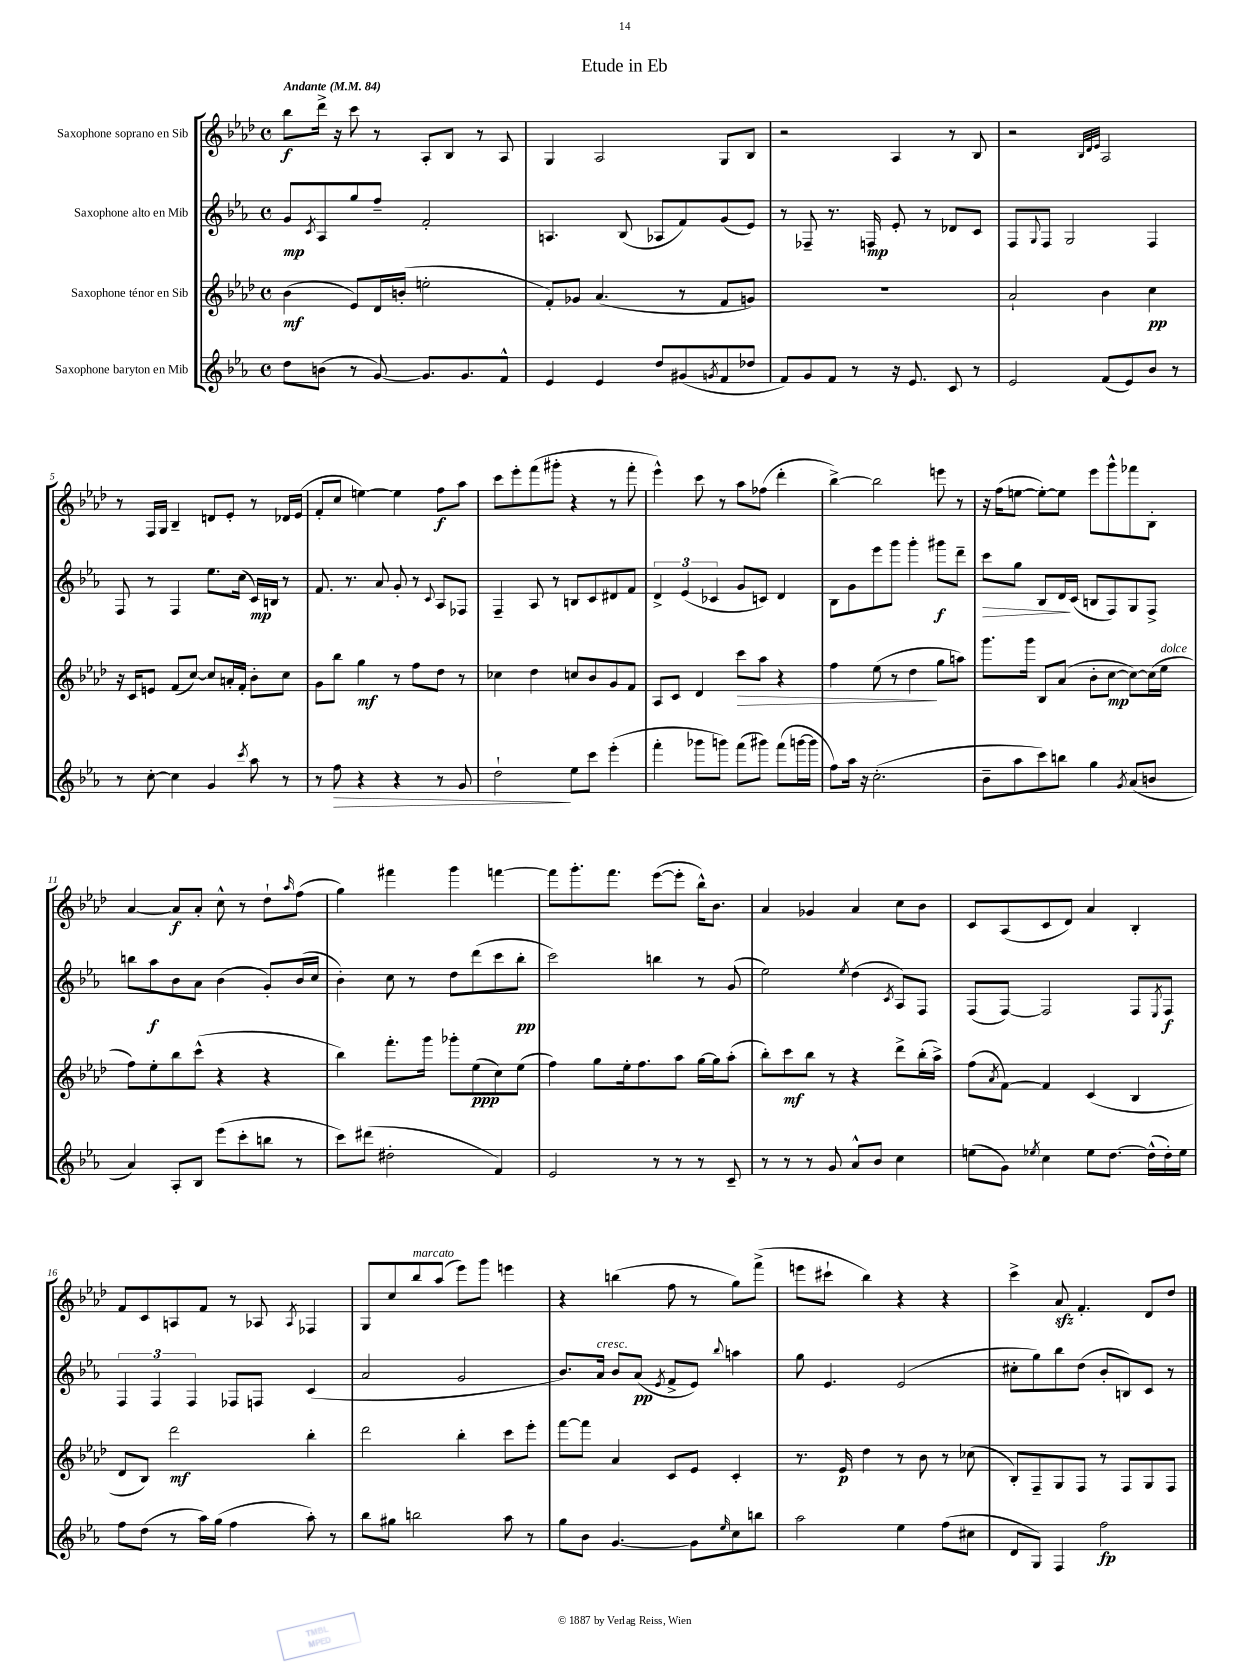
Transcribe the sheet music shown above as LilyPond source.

\header { title = "Etude in Eb" }
<<
\new StaffGroup <<
\new Staff = "s0" \with { instrumentName = "Saxophone soprano en Sib" } {
    \clef treble \key aes \major \defaultTimeSignature \time 4/4 \tempo "Andante" 4 = 84
    bes''8\f des'''16-> r16 c'''8 r8 aes8-. bes8 r8 aes8 |
    g4 aes2 g8 bes8 |
    r2 aes4 r8 bes8 |
    r2 \grace { bes32 des'32 ees'32 } aes2 |
    r8 f16 g16 bes4-- d'8 ees'8-. r8 des'16 ees'16( |
    f'8-. c''8 e''4~) e''4 f''8\f aes''8 |
    c'''8 ees'''8-. f'''8( gis'''8-. r4 r8 f'''8-. |
    ees'''4-^) c'''8 r8 aes''8 fes''8( des'''4-. |
    bes''4~->) bes''2 e'''8 r8 |
    r16 f''16( e''8~ e''8~-.) e''8 ees'''8 g'''8-^ fes'''8 bes8-. |
    aes'4~ aes'8\f aes'8-. c''8-^ r8 des''8-! \grace { aes''16 } f''8( |
    g''4) fis'''4 g'''4 f'''4~ |
    f'''8 g'''8.-. f'''8. ees'''8~( ees'''8-. bes''16-^) bes'8. |
    aes'4 ges'4 aes'4 c''8 bes'8 |
    c'8 aes8( c'8 des'8) aes'4 bes4-. |
    f'8 c'8 a8 f'8 r8 aes8 \acciaccatura { aes8 } fes4 |
    g8 c''8 bes''8^\markup { \italic "marcato" } aes''8( ees'''8) g'''8 e'''4 |
    r4 b''4( f''8 r8 g''8) f'''8->( |
    e'''8 cis'''8-! bes''4) r4 r4 |
    c'''4-> aes'8\sfz f'4.-. des'8 des''8 \bar "|." |
}
\new Staff = "s1" \with { instrumentName = "Saxophone alto en Mib" } {
    \clef treble \key ees \major \defaultTimeSignature \time 4/4
    g'8\mp \acciaccatura { c'8 } aes8 g''8 f''8-- f'2-. |
    a4. bes8( aes8 f'8) g'8( ees'8) |
    r8 fes8-- r8. f16\mp ees'8-. r8 des'8 c'8 |
    f8 \appoggiatura { g8 } f8 g2 f4 |
    f8 r8 f4 ees''8. c''16( c'16\mp) b16 r8 |
    f'8. r8. aes'8 g'8-. r8 \appoggiatura { c'8 } aes8 fes8 |
    f4-- aes8 r8 b8 c'8 dis'8 f'8 |
    \tuplet 3/2 { d'4-> ees'4( ces'4 } g'8 c'8) d'4 |
    bes8 g'8 ees'''8 g'''8 g'''4-. gis'''8\f d'''8-- |
    c'''8\> g''8 bes8 d'16\! c'16( b8 f8) g8 f8-> |
    b''8 aes''8\f bes'8 aes'8 bes'4( g'8-.) bes'16( c''16 |
    bes'4-.) c''8 r8 d''8 d'''8( c'''8 bes''8-.\pp |
    c'''2) b''4 r8 g'8( |
    ees''2) \acciaccatura { ees''8 } d''4( \acciaccatura { c'8 } aes8) f8 |
    f8( f8~) f2 f8 \acciaccatura { ees8 } f8\f |
    \tuplet 3/2 { f4 f4 f4 } fes8 f8 c'4( |
    aes'2 g'2 |
    bes'8.) aes'16^\markup { \italic "cresc." } bes'8 aes'8\pp( \acciaccatura { ees'8 } f'8-> ees'8) \appoggiatura { bes''8 } a''4 |
    g''8 ees'4. ees'2( |
    cis''8-. g''8) bes''8 d''8( bes'8-. b8) c'8 r8 \bar "|." |
}
\new Staff = "s2" \with { instrumentName = "Saxophone ténor en Sib" } {
    \clef treble \key aes \major \defaultTimeSignature \time 4/4
    bes'4\mf( ees'8) des'16 b'16-.( e''2-. |
    f'8-.) ges'8 aes'4.( r8 f'8 g'8) |
    R1 |
    aes'2-! bes'4 c''4\pp |
    r16 c'16 e'8 f'8( c''8~) c''8 a'16-. f'16-. bes'8-. c''8 |
    g'8 bes''8 g''4\mf r8 f''8 des''8 r8 |
    ces''4 des''4 c''8 bes'8 g'8 f'8 |
    aes8 c'8 des'4 c'''8\> aes''8 r4 |
    f''4 ees''8( r8 des''4\! g''8 a''8) |
    g'''8. g'''16 bes8 aes'8( bes'8-. c''8~\mp c''8~) c''16( ees''16^\markup { \italic "dolce" } |
    f''8) ees''8-. bes''8 c'''8-^( r4 r4 |
    bes''4) f'''8.-. g'''16 ges'''8-. ees''8\ppp( c''8) ees''8( |
    f''4) g''8 ees''16-. f''8. aes''8 g''16~ g''16 aes''8-.( |
    bes''8-.) c'''8\mf bes''8 r8 r4 des'''8-> bes''16-.( aes''16->) |
    f''8( \acciaccatura { aes'8 } f'8~) f'4 c'4( bes4 |
    des'8 bes8) des'''2\mf bes''4-. |
    des'''2 bes''4-. c'''8 ees'''8-. |
    f'''8~ f'''8 aes'4 c'8 ees'8 c'4-. |
    r8. ees'16\p des''4 r8 bes'8 r8 ces''8( |
    bes8-.) f8-- g8 f8 r8 f8 g8 f8 \bar "|." |
}
\new Staff = "s3" \with { instrumentName = "Saxophone baryton en Mib" } {
    \clef treble \key ees \major \defaultTimeSignature \time 4/4
    d''8 b'8( r8 g'8~) g'8. g'8. f'8-^ |
    ees'4 ees'4 d''8 gis'8( \acciaccatura { g'8 } f'8 des''8 |
    f'8) g'8 f'8 r8 r16 ees'8. c'8 r8 |
    ees'2 f'8( ees'8) bes'8 r8 |
    r8 c''8~-. c''4 g'4 \acciaccatura { c'''8 } aes''8 r8 |
    r8 f''8\> r4 r4 r8 g'8 |
    d''2-!\! ees''8 c'''8 ees'''4-.( |
    f'''4-. ges'''8 g'''8) f'''8( gis'''8) f'''8( g'''16~ g'''16 |
    f''8) aes''16 r16 c''2.-.( |
    bes'8-- aes''8 c'''8) b''8 g''4 \acciaccatura { g'8 } aes'8( b'8 |
    aes'4) aes8-. bes8 ees'''8( c'''8-. b''8 r8 |
    c'''8) dis'''8( dis''2-. f'4) |
    ees'2 r8 r8 r8 c'8-- |
    r8 r8 r8 g'8 aes'8-^ bes'8 c''4 |
    e''8( g'8) \acciaccatura { ees''8 } c''4 ees''8 d''8.~ d''16-^( d''16-.) ees''16 |
    f''8 d''8( r8 aes''16) g''16( f''4 aes''8-.) r8 |
    bes''8 gis''8 b''2 aes''8 r8 |
    g''8 bes'8 g'4.~ g'8 \grace { ees''16 } c''8 b''8 |
    aes''2 ees''4 f''8( cis''8 |
    d'8 g8) f4 f''2\fp \bar "|." |
}
>>
>>
